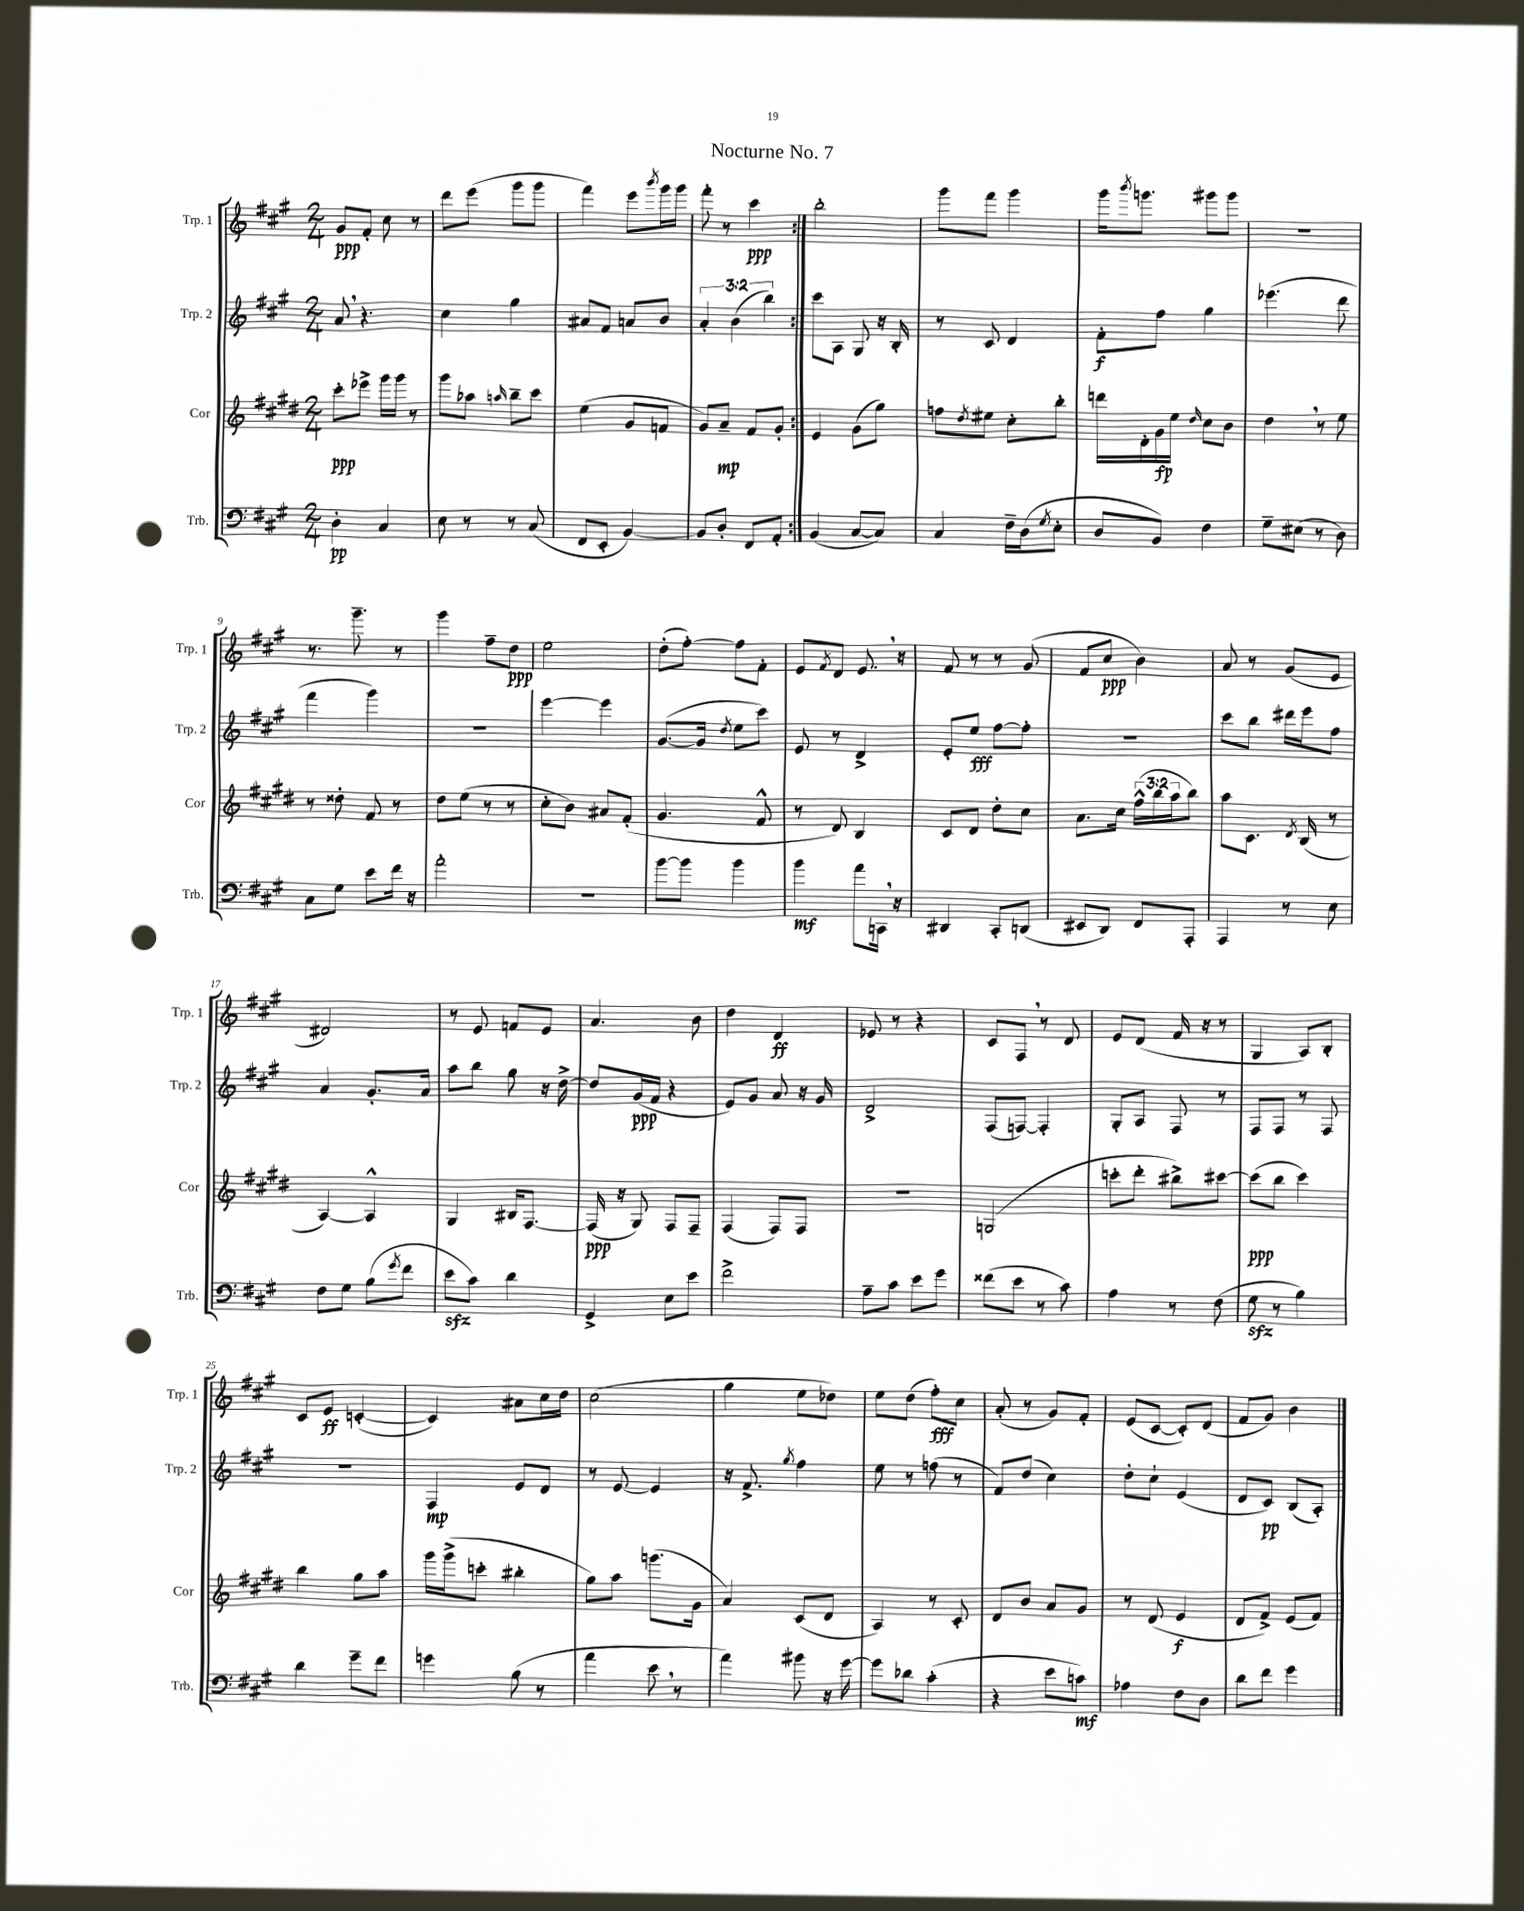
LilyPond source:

\header { title = "Nocturne No. 7" }
<<
\new StaffGroup <<
\new Staff = "s0" \with { instrumentName = "Trp. 1" shortInstrumentName = "Trp. 1" } {
    \clef treble \key a \major \numericTimeSignature \time 2/4
    \repeat volta 2 { gis'8\ppp fis'8-. cis''8 r8 |
    d'''8 e'''8( gis'''8 gis'''8 |
    fis'''4) e'''8 \acciaccatura { b'''8 } gis'''16 gis'''16 |
    fis'''8-. r8 cis'''4\ppp | }
    b''2-. |
    gis'''8 fis'''8 gis'''4 |
    gis'''16 \acciaccatura { b'''8 } g'''8. gis'''8 gis'''8 |
    r2 |
    r8. gis'''8.-- r8 |
    gis'''4 fis''8-- d''8\ppp |
    e''2 |
    d''8-.( fis''8~-.) fis''8 fis'8-. |
    e'8 \acciaccatura { fis'8 } d'8 e'8. \breathe r16 |
    fis'8 r8 r8 gis'8( |
    fis'8 cis''8\ppp b'4) |
    a'8 r8 gis'8( e'8 |
    dis'2) |
    r8 e'8 f'8 e'8 |
    a'4. b'8 |
    d''4 d'4\ff |
    ees'8 r8 r4 |
    cis'8 fis8 \breathe r8 d'8 |
    e'8 d'8( fis'16 r16 r8 |
    gis4 a8) b8-. |
    cis'8 e'8\ff c'4~-.( |
    c'4) ais'8 cis''16 d''16 |
    cis''2( |
    gis''4 e''8 des''8) |
    e''8 d''8( fis''8-.\fff) cis''8 |
    a'8-.( r8 gis'8) fis'8-. |
    e'8( cis'8~ cis'8-.) d'8( |
    fis'8 gis'8) b'4 \bar "|." |
}
\new Staff = "s1" \with { instrumentName = "Trp. 2" shortInstrumentName = "Trp. 2" } {
    \clef treble \key a \major \numericTimeSignature \time 2/4 \override Staff.TupletNumber.text = #tuplet-number::calc-fraction-text
    \repeat volta 2 { a'8 \breathe r4. |
    cis''4 gis''4 |
    ais'8 fis'8 a'8 b'8 |
    \tuplet 3/2 { a'4-. b'4( b''4) } | }
    cis'''8 a8 gis8 r16 b16-. |
    r8 cis'8 d'4 |
    fis'8-.\f fis''8 gis''4 |
    ees'''4.( d'''8 |
    fis'''4 gis'''4) |
    R2 |
    e'''4~ e'''4 |
    gis'8.~( gis'16 \acciaccatura { d''8 } e''8 cis'''8) |
    e'8 r8 d'4-> |
    e'8-. e''8\fff fis''8~ fis''8-. |
    R2 |
    cis'''8 b''8 dis'''16 e'''16 fis''8 |
    a'4 gis'8.-. a'16 |
    a''8 b''8 gis''8 r16 d''16~-> |
    d''8 gis'16\ppp( fis'16 r4 |
    e'8) gis'8 a'8 r16 gis'16 |
    d'2-> |
    fis8( f8~) f4-. |
    gis8-. a8 fis8 r8 |
    fis8 fis8 r8 fis8 |
    r2 |
    fis4\mp e'8 d'8 |
    r8 e'8~ e'4 |
    r16 fis'8.-> \acciaccatura { gis''8 } fis''4 |
    e''8 r8 f''8( r8 |
    fis'8) d''8( cis''4) |
    d''8-. cis''8-! e'4( |
    d'8 cis'8\pp) b8( a8-.) \bar "|." |
}
\new Staff = "s2" \with { instrumentName = "Cor" shortInstrumentName = "Cor" } {
    \clef treble \key e \major \numericTimeSignature \time 2/4 \override Staff.TupletNumber.text = #tuplet-number::calc-fraction-text
    \repeat volta 2 { cis'''8-.\ppp ees'''8-> gis'''16 gis'''16 r8 |
    gis'''8 aes''8 \grace { a''16 } b''8-- cis'''8 |
    e''4( gis'8 f'8 |
    gis'8) a'8--\mp fis'8 gis'8-. | }
    e'4 gis'8( gis''8) |
    f''8 \acciaccatura { dis''8 } eis''8 cis''8-. b''8-. |
    d'''16 dis'16-. gis'16\fp e''16 \grace { dis''16 } cis''8 b'8 |
    dis''4 \breathe r8 e''8 |
    r8 disis''8-. fis'8 r8 |
    dis''8 e''8( r8 r8 |
    cis''8-. b'8) ais'8 fis'8-.( |
    gis'4. fis'8-^ |
    r8 dis'8) b4 |
    cis'8 dis'8 dis''8-. cis''8 |
    a'8. cis''16 \tuplet 3/2 { fis''16-^( b''16 a''16 } b''8) |
    a''8 cis'8. \acciaccatura { dis'8 } b16( r8 |
    a4~) a4-^ |
    gis4 bis16 fis8.~ |
    fis16\ppp( r16 gis8) fis8 fis8-- |
    fis4( fis8) fis8 |
    r2 |
    g2( |
    c'''8-. dis'''8-. bis''8->) cis'''8~ |
    cis'''8\ppp( b''8 cis'''4) |
    b''4 gis''8 a''8 |
    gis'''16 gis'''16->( c'''8-. bis''4-. |
    gis''8) a''8 g'''8.( gis'16 |
    a'4) cis'8( dis'8 |
    a4) r8 cis'8-. |
    dis'8 b'8 a'8 gis'8 |
    r8 dis'8( e'4\f |
    dis'8 fis'8->) e'8( fis'8) \bar "|." |
}
\new Staff = "s3" \with { instrumentName = "Trb." shortInstrumentName = "Trb." } {
    \clef bass \key a \major \numericTimeSignature \time 2/4
    \repeat volta 2 { d4-.\pp cis4 |
    e8 r8 r8 cis8( |
    fis,8 e,8-. b,4~) |
    b,8 d8-. fis,8 a,8-. | }
    b,4( cis8~ cis8) |
    cis4 fis16-- d16( \acciaccatura { gis8 } e8-. |
    d8 b,8) fis4 |
    gis8-- eis8( r8 d8) |
    cis8 gis8 e'8 fis'16 r16 |
    a'2-. |
    R2 |
    b'8~ b'8 b'4 |
    b'4\mf a'8 c,16 \breathe r16 |
    dis,4 cis,8-. d,8( |
    eis,8 d,8) fis,8 a,,8-. |
    a,,4 r8 e8 |
    fis8 gis8 b8( \acciaccatura { gis'8 } fis'8 |
    e'8\sfz cis'8) d'4 |
    gis,4-> e8 e'8 |
    fis'2-> |
    a8-- cis'8 e'8 gis'8 |
    fisis'8( e'8 r8 cis'8) |
    a4 r8 fis8( |
    gis8\sfz r8 b4) |
    d'4 gis'8-- fis'8 |
    g'4 b8( r8 |
    a'4 e'8 \breathe r8 |
    a'4) bis'8 r16 gis'16~ |
    gis'8 des'8 cis'4-.( |
    r4 e'8 c'8\mf) |
    aes4 fis8 d8 |
    d'8 fis'8 gis'4 \bar "|." |
}
>>
>>
